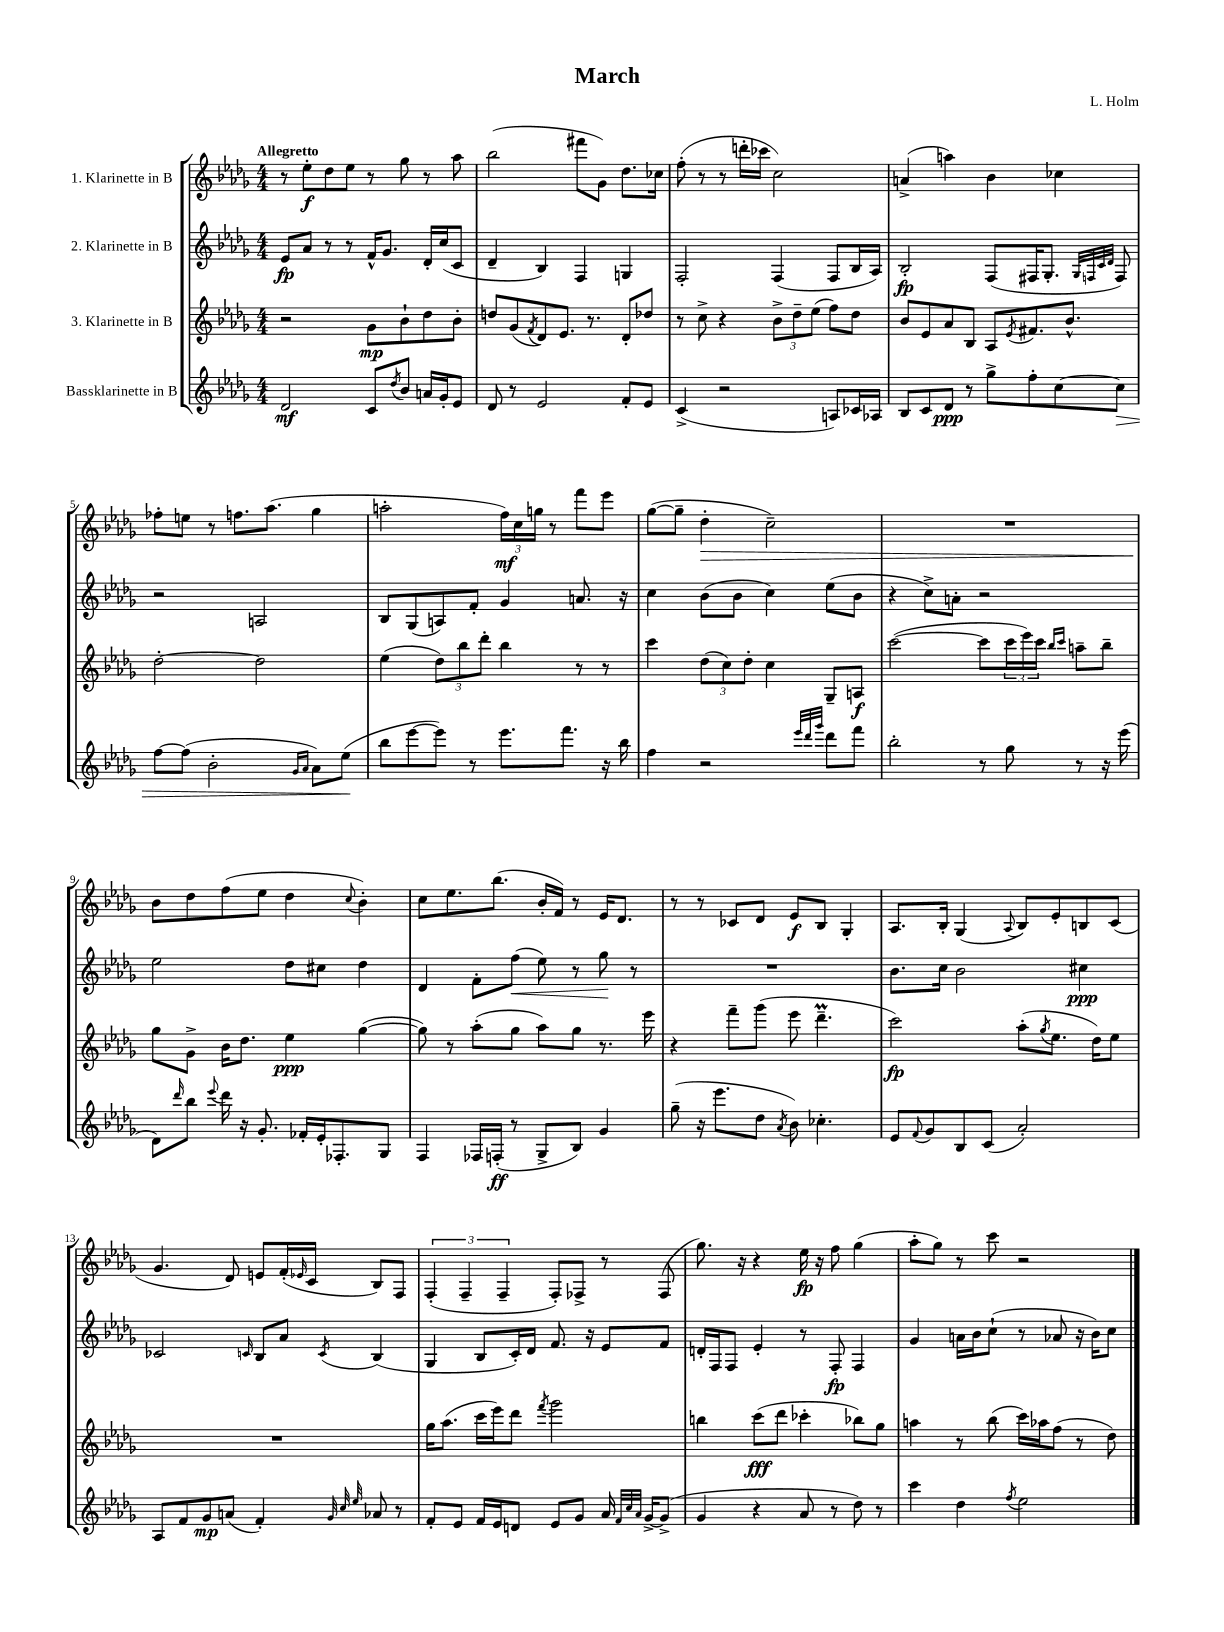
\header { title = "March" composer = "L. Holm" }
<<
\new StaffGroup <<
\new Staff = "s0" \with { instrumentName = "1. Klarinette in B" } {
    \clef treble \key des \major \numericTimeSignature \time 4/4 \tempo "Allegretto"
    r8 ees''8-.\f des''8 ees''8 r8 ges''8 r8 aes''8 |
    bes''2( fis'''8 ges'8) des''8. ces''16 |
    f''8-.( r8 r8 d'''16-. ces'''16 c''2) |
    a'4->( a''4) bes'4 ces''4 |
    fes''8-. e''8 r8 f''8. aes''8.( ges''4 |
    a''2-. \tuplet 3/2 { f''16\mf) c''16 g''16 } r8 f'''8 ees'''8 |
    ges''8~( ges''8-- des''4-.\> c''2--) |
    R1 |
    bes'8\! des''8 f''8( ees''8 des''4 \appoggiatura { c''8 } bes'4-.) |
    c''8 ees''8. bes''8.( bes'16-. f'16) r8 ees'16 des'8. |
    r8 r8 ces'8 des'8 ees'8\f bes8 ges4-. |
    aes8. bes16-. ges4( \appoggiatura { aes8 } bes8) ees'8-. b8 c'8( |
    ges'4. des'8) e'8 f'16-.( \grace { ees'16 } c'16 bes8) f8 |
    \tuplet 3/2 { f4-.( f4-- f4-- } f8-.) fes8-> r8 fes8( |
    ges''8.) r16 r4 ees''16\fp r16 f''8 ges''4( |
    aes''8-. ges''8) r8 c'''8 r2 \bar "|." |
}
\new Staff = "s1" \with { instrumentName = "2. Klarinette in B" } {
    \clef treble \key des \major \numericTimeSignature \time 4/4
    ees'8\fp aes'8 r8 r8 f'16-^ ges'8. des'16-. c''16( c'8 |
    des'4-- bes4) f4 g4 |
    f2-. f4( f8 bes16 aes16) |
    bes2-.\fp f8( fis16 ges8.-. \grace { ges32 f32 c'32 des'32 } f8) |
    r2 a2 |
    bes8 ges8( a8) f'8-. ges'4 a'8. r16 |
    c''4 bes'8( bes'8 c''4) ees''8( bes'8 |
    r4 c''8->) a'8-. r2 |
    ees''2 des''8 cis''8 des''4 |
    des'4 f'8-. f''8\<( ees''8) r8 ges''8\! r8 |
    R1 |
    bes'8. c''16 bes'2 cis''4\ppp |
    ces'2 \grace { c'16 } bes8 aes'8 \acciaccatura { c'8 } bes4( |
    ges4 bes8 c'16-.) des'16 f'8. r16 ees'8 f'8 |
    d'16-. f16 f8 ees'4-. r8 f8-.\fp f4 |
    ges'4 a'16 bes'16 c''8-!( r8 aes'8 r16 bes'16) c''8 \bar "|." |
}
\new Staff = "s2" \with { instrumentName = "3. Klarinette in B" } {
    \clef treble \key des \major \numericTimeSignature \time 4/4
    r2 ges'8\mp bes'8-! des''8 bes'8-. |
    d''8 ges'8( \acciaccatura { f'8 } des'8) ees'8. r8. des'8-. des''8 |
    r8 c''8-> r4 \tuplet 3/2 { bes'8-> des''8-- ees''8( } f''8) des''8 |
    bes'8 ees'8 aes'8 bes8 aes8 \acciaccatura { ees'8 } fis'8. bes'8.-^ |
    des''2~-. des''2 |
    ees''4( \tuplet 3/2 { des''8) bes''8 des'''8-. } bes''4 r8 r8 |
    c'''4 \tuplet 3/2 { des''8( c''8) des''8-. } c''4 ges8-- a8\f |
    c'''2~( c'''8 \tuplet 3/2 { c'''16 ees'''16) c'''16 } \grace { bes''16 c'''16 } a''8-- bes''8-- |
    ges''8 ges'8-> bes'16 des''8. ees''4\ppp ges''4~( |
    ges''8) r8 aes''8-.( ges''8 aes''8) ges''8 r8. ees'''16 |
    r4 f'''8-- ges'''8( ees'''8 des'''4.--\prall |
    c'''2\fp) aes''8-.( \acciaccatura { ges''8 } ees''8. des''16) ees''8 |
    R1 |
    ges''16 aes''8.( c'''16 ees'''16) des'''8 \acciaccatura { f'''8 } ges'''2 |
    b''4 c'''8\fff( des'''8 ces'''4-. bes''8) ges''8 |
    a''4 r8 bes''8( c'''16) aes''16 f''8( r8 des''8) \bar "|." |
}
\new Staff = "s3" \with { instrumentName = "Bassklarinette in B" } {
    \clef treble \key des \major \numericTimeSignature \time 4/4
    des'2\mf c'8 \acciaccatura { des''8 } bes'8 a'16 ges'16-. ees'8 |
    des'8 r8 ees'2 f'8-. ees'8 |
    c'4->( r2 a8) ces'16 aes16 |
    bes8 c'8 des'8\ppp r8 ges''8-> f''8-. c''8~ c''8\> |
    f''8~ f''8( bes'2-. \grace { ges'16 aes'16 } aes'8) ees''8\!( |
    bes''8 ees'''8~ ees'''8) r8 ees'''8. f'''8. r16 bes''16 |
    f''4 r2 \grace { ees'''32 des'''32 ges'''32 } des'''8 f'''8 |
    bes''2-. r8 ges''8 r8 r16 ees'''16( |
    des'8) \grace { des'''16 } bes''8 \appoggiatura { ees'''8 } des'''16 r16 ges'8.-. fes'16-. ees'16-. fes8.-. ges8 |
    f4 fes16 f16-.\ff( r8 ges8-> bes8) ges'4 |
    ges''8--( r16 ees'''8. des''8 \acciaccatura { aes'8 } bes'8) ces''4.-. |
    ees'8 \appoggiatura { f'8 } ges'8 bes8 c'8( aes'2-.) |
    aes8 f'8 ges'8\mp a'8( f'4-.) \grace { ges'32 c''32 ees''32 } aes'8 r8 |
    f'8-. ees'8 f'16 ees'16 d'8 ees'8 ges'8 aes'16 \grace { f'32 c''32 aes'32 } ges'16~-> ges'8->( |
    ges'4 r4 aes'8 r8 des''8) r8 |
    c'''4 des''4 \acciaccatura { f''8 } ees''2 \bar "|." |
}
>>
>>
